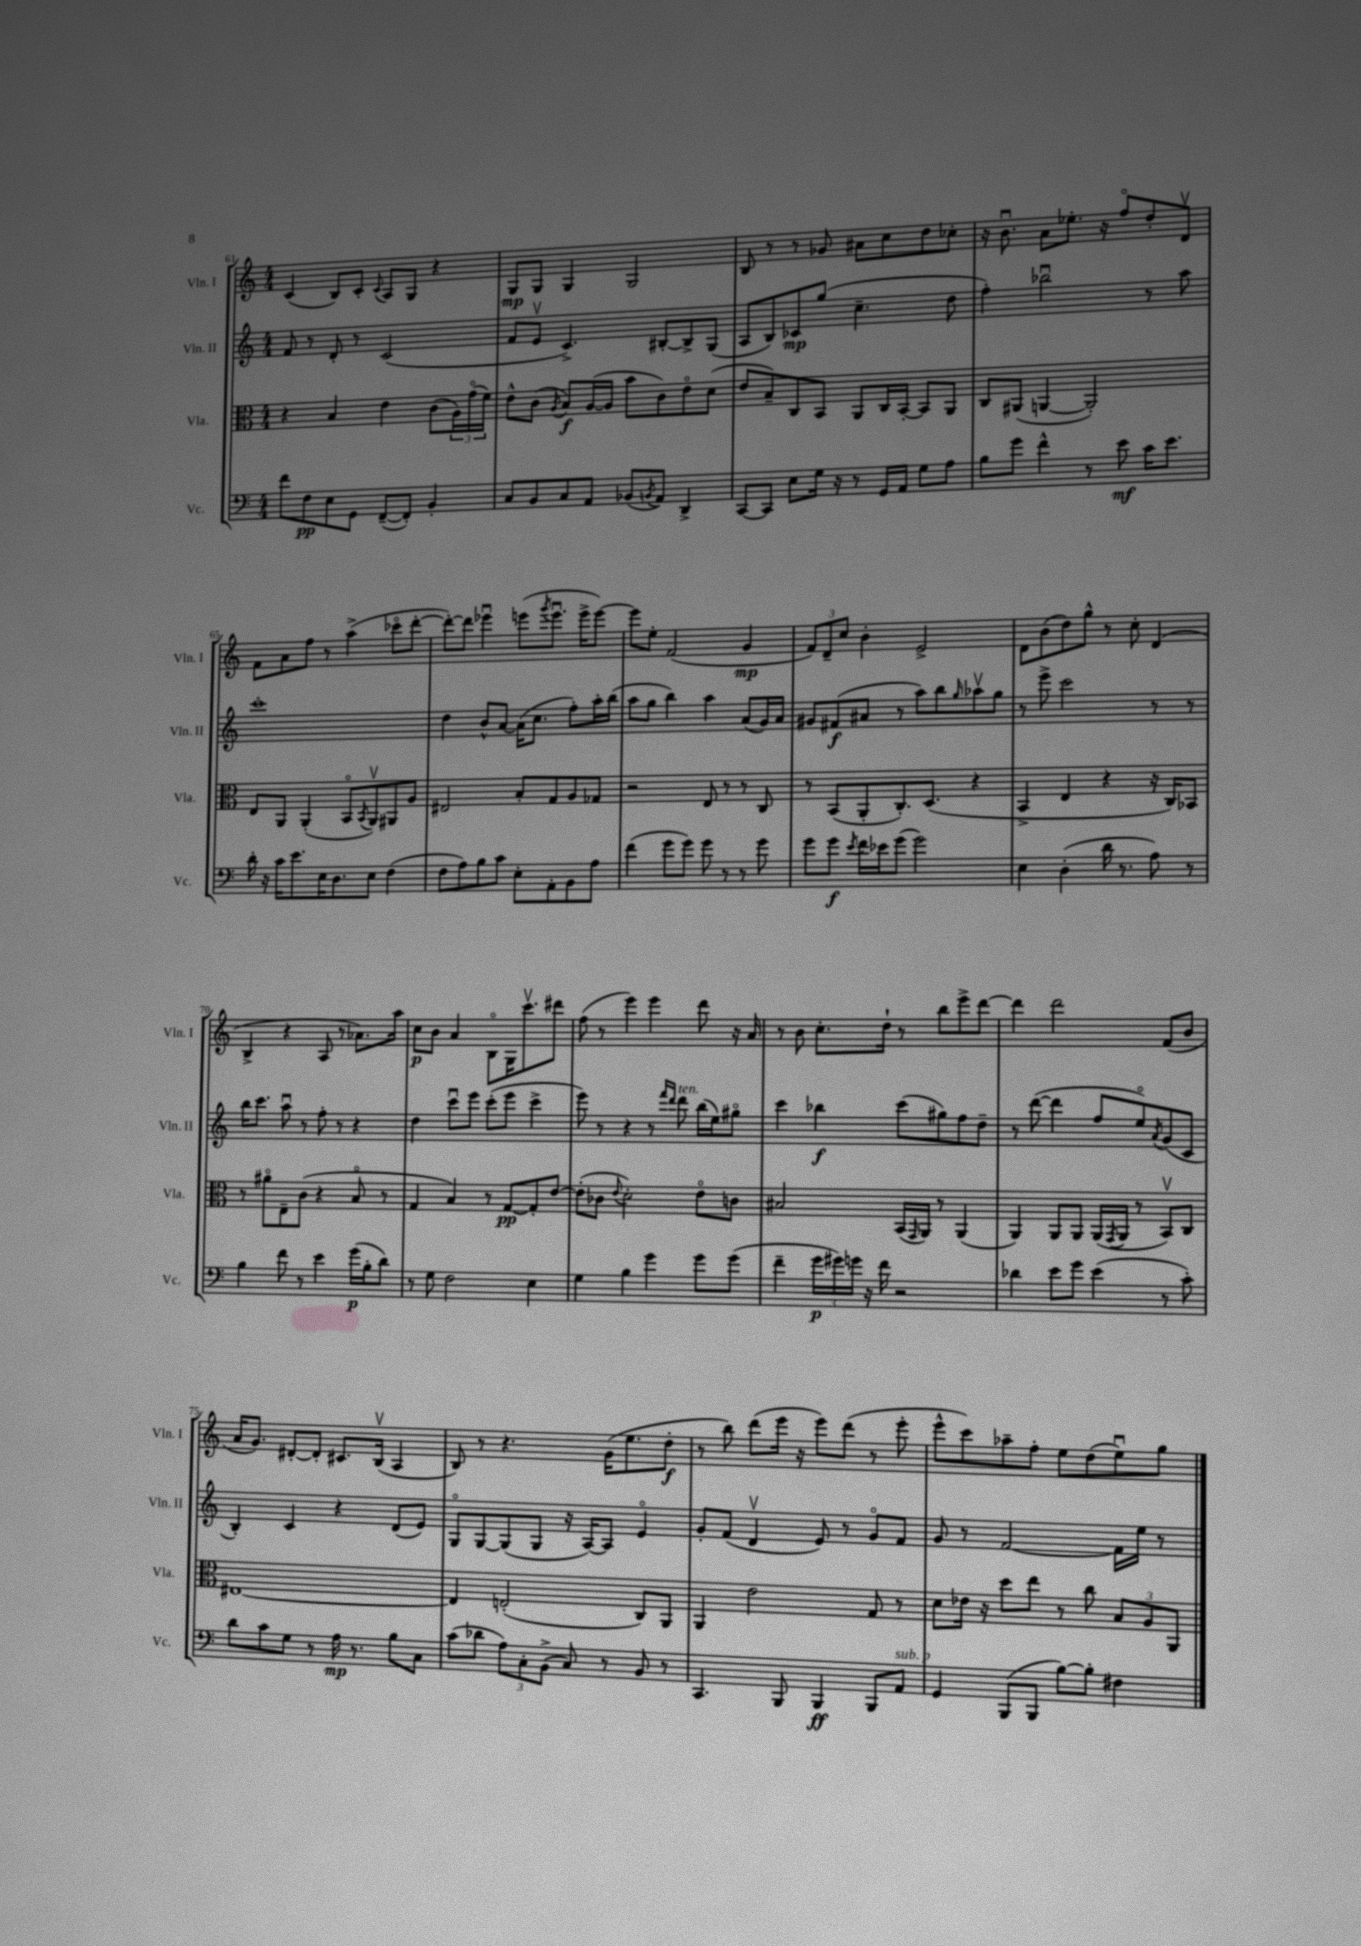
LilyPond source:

<<
\new StaffGroup <<
\new Staff = "s0" \with { instrumentName = "Vln. I" shortInstrumentName = "Vln. I" } {
    \clef treble \key c \major \numericTimeSignature \time 4/4
    c'4( b8) c'8-. \appoggiatura { c'8 } a8 g8 r4 |
    g8\mp g8 g4 g2 |
    b8 r8 r8 ges'8 ais'8 c''8 d''8 ces''8-. |
    r16 b'8.\downbow a'8 ees''8.-. r16 f''8\flageolet d''8-. d'8\upbow |
    f'8 a'8 f''8 r8 a''4->( ces'''8\flageolet d'''8~-. |
    d'''8~-.) d'''8 ees'''4\downbow e'''8( \acciaccatura { g'''8 } e'''8.\downbow e'''16-> e'''8~) |
    e'''8 e''8-. f'2( g'4\mp |
    \tuplet 3/2 { f'8) d'8-- c''8 } b'4-. e'2-> |
    d'8 b'8( d''8) g''8-^ r8 c''8-. d'4( |
    b4-> r4 a8 r8 aes'8.) a''16 |
    c''8\p b'8 a'4 b8\flageolet g16 c'''8.\upbow dis'''8 |
    f''8( r8 e'''4) e'''4 d'''8 r16 a'16 |
    r8 b'8 c''8.-. d''16-! r8 b''8 e'''8-> d'''8~ |
    d'''4 d'''2 f'8( b'8 |
    a'16 g'8.) dis'8~-. dis'8-. cis'8. b16\upbow( a4 |
    b8) r8 r4. g'16( e''8. d''8-.\f |
    r8 b''8) d'''8( e'''16 r16 e'''8) d'''8( r8 e'''8-. |
    e'''8-^ c'''8) aes''8-- f''8-. e''8 d''8( e''8\downbow) g''8 \bar "|." |
}
\new Staff = "s1" \with { instrumentName = "Vln. II" shortInstrumentName = "Vln. II" } {
    \clef treble \key c \major \numericTimeSignature \time 4/4
    f'8 r8 d'8-. r8 c'2( |
    f'8 e'8\upbow c'4.->) bis8~-. bis8-> g8( |
    a8 b8) ces'8\mp g''8( c''4.-- d''8 |
    f''4-.) bes''2\downbow r8 a''8 |
    c'''1-. |
    d''4 b'8-^ a'8~ a'16( c''8. f''8-.) a''16-. b''16( |
    a''8 g''8 b''4) a''4 a'8( g'16) a'16 |
    gis'8 fis'8\f( ais'8 r8 a''8) b''8 \grace { g''16 } aes''8\upbow g''8 |
    r8 e'''8-> c'''2 r8 r8 |
    b''16 c'''8. a''8\downbow r8 f''8-. r8 r4 |
    d''4 c'''8\downbow e'''8 c'''8-.( e'''8 c'''4-> |
    e'''8) r8 r4 r8 \grace { f'''16 d'''16 } d'''8^\markup { \italic "ten." } b''16( e''16) gis''8\flageolet |
    c'''4 bes''4\f c'''8( gis''8) f''8 d''8-- |
    r8 d'''8~( d'''4 f''8 e''8\flageolet) \acciaccatura { a'8 } g'8( c'8 |
    b4-.) c'4 r4 d'8( e'8) |
    g8\flageolet g8~ g8( g8 r16 a16~) a8 e'4\flageolet |
    g'8-. f'8( d'4\upbow e'8) r8 g'8\flageolet f'8 |
    g'8 r8 f'2~ f'16 e''16 r8 \bar "|." |
}
\new Staff = "s2" \with { instrumentName = "Vla." shortInstrumentName = "Vla." } {
    \clef alto \key c \major \numericTimeSignature \time 4/4
    r4 b4 e'4 c'8( \tuplet 3/2 { a16) g'16\flageolet( f'16) } |
    e'8-^ c'8( \acciaccatura { a8 } b8\f) a16~( a16 b'8 c'8) e'8\flageolet d'8( |
    e'8 b8--) c8 b,8 a,8 c16 b,16~-. b,8 a,8 |
    c8 ais,8( a,4~ a,2-.) |
    e8 a,8 a,4-.( b,8\flageolet \acciaccatura { b,8 } a,8\upbow) ais,8 a8 |
    eis2 b8-. g8 a8 ges8 |
    r2 e8 r8 r8 c8 |
    r8 b,8( a,8-. c8.-.) d8.( r4 |
    b,4-> e4 r4 r16 c16) bes,8 |
    r8 ais'8\flageolet e8-- c'8( r4 b8\flageolet r8 |
    g4 b4) r8 g8~\pp g8-. e'8~ |
    e'8-.( ces'8 \appoggiatura { e'8 } d'2-.) e'8\flageolet c'8 |
    bis2 b,16( \grace { g,16 } a,16) r8 a,4( |
    a,4) a,8 a,8 a,16( \acciaccatura { g,8 } a,16 r8 b,8\upbow) c8 |
    eis1~ |
    eis4 e2-.( c8) a,8 |
    a,4 e'2 g8 r8 |
    d'8 ees'16 r16 d''8 e''8 r8 c''8 \tuplet 3/2 { b8 a8 a,8 } \bar "|." |
}
\new Staff = "s3" \with { instrumentName = "Vc." shortInstrumentName = "Vc." } {
    \clef bass \key c \major \numericTimeSignature \time 4/4
    f'8 f8\pp e8 g,8 f,8~--( f,8-.) b,4-. |
    c8 b,8 c8 a,8 bes,8( \acciaccatura { b,8 } a,8) d,4-> |
    c,8~ c,8 e8 g16 r16 r8 g,16 a,16 g8 a8 |
    b8 g'8 f'4-^ r8 e'8\mf c'16 e'8. |
    d'16-. r16 c'16 e'8. e16 d8. e8 f4( |
    f8 a8) b8 c'8 e8-. a,8-. b,8 a8 |
    f'4( g'8 g'8) g'8 r8 r8 g'8 |
    g'8 g'8\f \acciaccatura { e'8 } f'16 ees'16 g'8( g'2) |
    e4 d4-.( d'16 r8. a8) r8 |
    b4 f'8 r8 e'4 g'16\p( b16-. d'8) |
    r8 g8 f2 e4 |
    g4 b4 g'4 g'8 g'8( |
    f'4-- \tuplet 3/2 { g'16\p gis'16) g'16 } r16 f'16 r2 |
    des'4 e'8 g'8 e'4( r8 c'8-.) |
    d'8 c'8 g8 r8 a16\mp r8. b8 c8 |
    c'8( des'8 \tuplet 3/2 { a8) c8-. b,8->( } c8) r8 b,8 r8 |
    c,4. b,,8 b,,4\ff b,,8 a,8^\markup { \italic "sub. p" } |
    g,4 b,,8( b,,8 b8~) b8-. fis4 \bar "|." |
}
>>
>>
\layout { \context { \Score currentBarNumber = #61 } }
